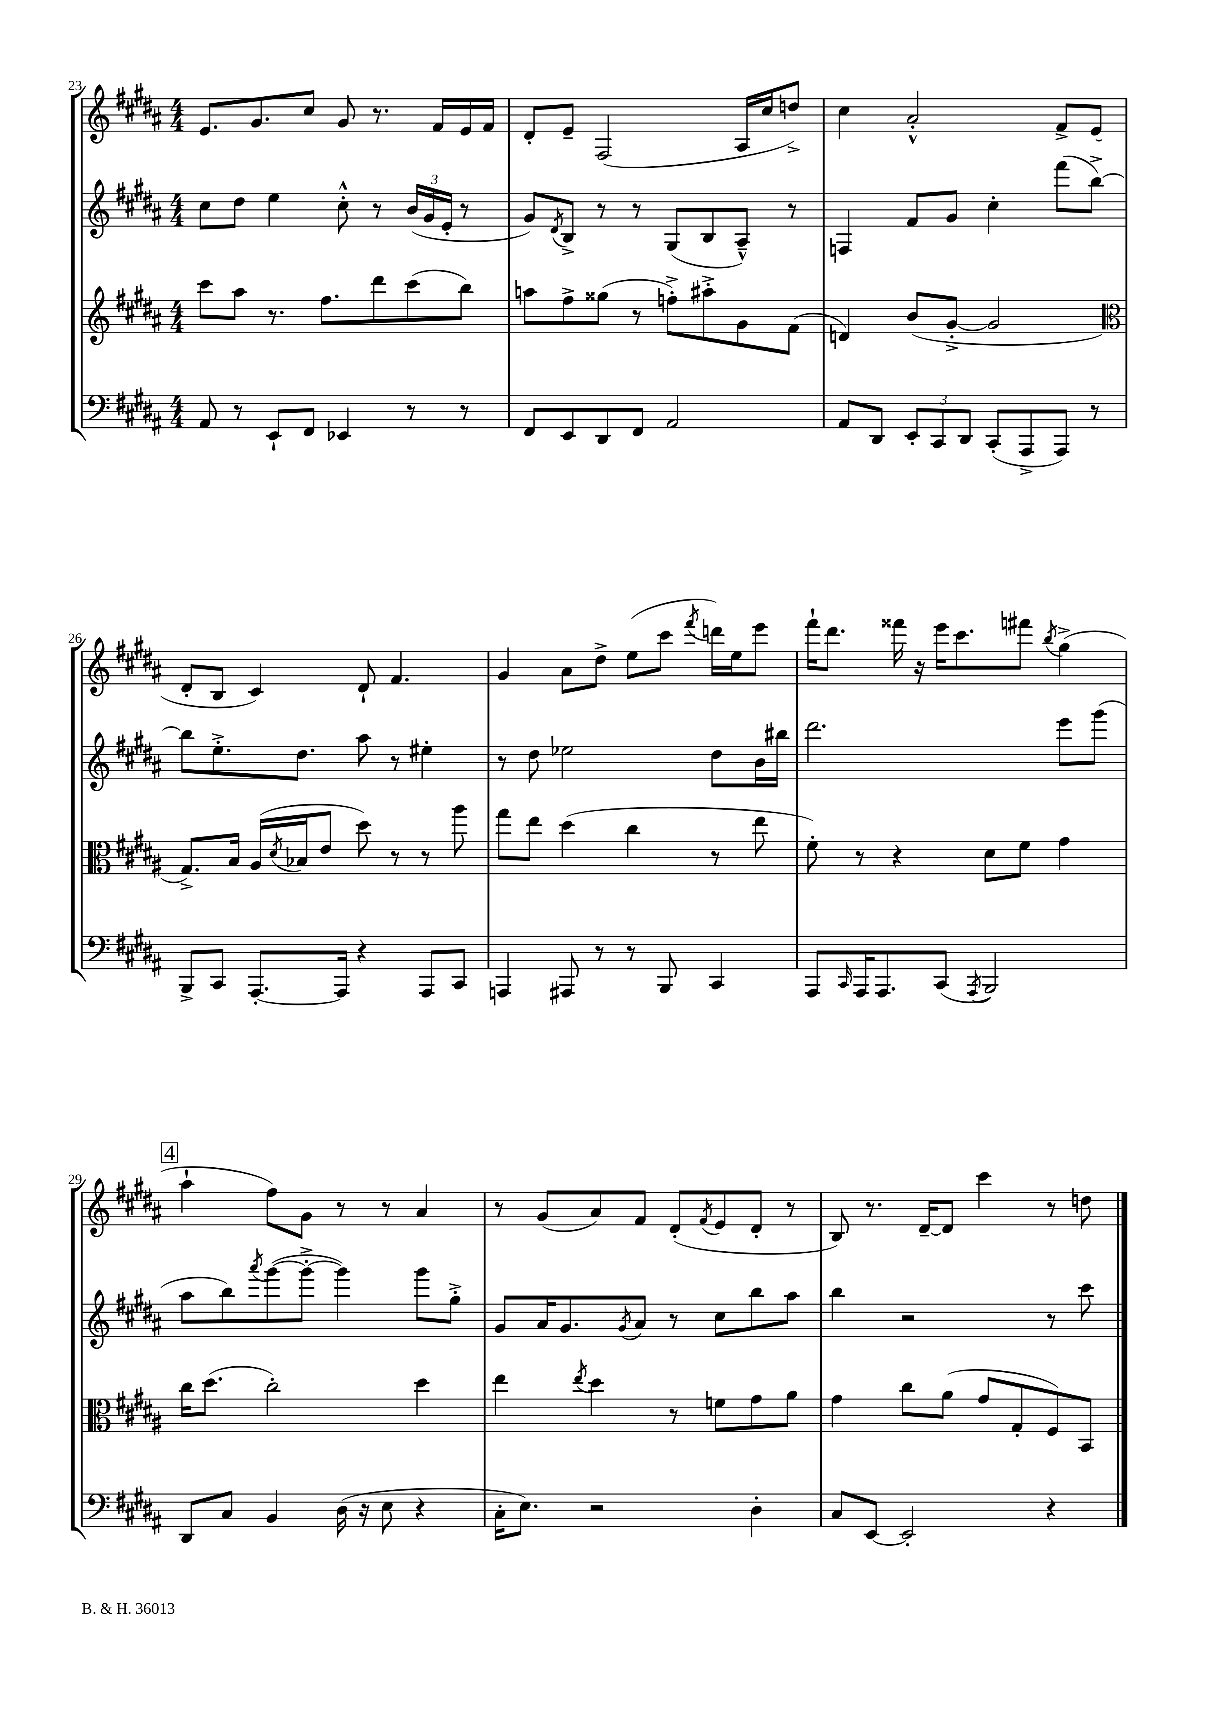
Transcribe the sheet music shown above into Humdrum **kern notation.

**kern	**kern	**kern	**kern
*staff4	*staff3	*staff2	*staff1
*clefF4	*clefG2	*clefG2	*clefG2
*k[f#c#g#d#a#]	*k[f#c#g#d#a#]	*k[f#c#g#d#a#]	*k[f#c#g#d#a#]
*M4/4	*M4/4	*M4/4	*M4/4
8AA#/	8ccc#\L	8cc#\L	8.e/L
8r	8aa#\J	8dd#\J	.
.	.	.	8.g#/
8EE`/L	8.r	4ee\	.
8FF#/J	.	.	8cc#/J
.	8.ff#\L	.	.
4EE-/	.	8cc#'^^\	8g#/
.	8ddd#\	8r	8.r
8r	(8ccc#\	(24b/LL	.
.	.	24g#/	.
.	.	.	16f#/LL
.	.	24e'/JJ	.
8r	8bb\J)	8r	16e/
.	.	.	16f#/JJ
=	=	=	=
8FF#/L	8aa\L	8g#/L)	8d#'/L
.	.	8qd#/	.
8EE/	8ff#^\	8B^/J	8e~/J
8DD#/	(8gg##\J	8r	(2F#/
8FF#/J	8r	8r	.
2AA#/	8ff'^\L)	(8G#/L	.
.	8aa#'^\	8B/	.
.	8g#\	8A#~^^/J)	16A#/LL
.	.	.	16cc#/J
.	(8f#\J	8r	8dd^/J)
=	=	=	=
8AA#/L	4d/)	4F/	4cc#\
8DD#/J	.	.	.
12EE'/L	(8b/L	8f#/L	2a#'^^/
12CC#/	.	.	.
.	[8g#'^/J	8g#/J	.
12DD#/J	.	.	.
(8CC#'/L	2g#/]	4cc#'\	.
8AAA#^/	.	.	.
8AAA#/J)	.	(8fff#\L	8f#^/L
8r	.	[8bb^\J)	(8e/J
=	=	=	=
*	*clefC3	*	*
8BBB^/L	8.G#^/L)	8bb\]L	8d#'/L
8CC#/J	.	8.ee'^\	8B/J
.	16B/Jk	.	.
[8.AAA#'/L	(16A#/LL	.	4c#/)
.	8qd#/	.	.
.	16B-/J	8.dd#\J	.
.	8e/J	.	.
16AAA#/]Jk	.	.	.
4r	8dd#\)	8aa#\	8d#`/
.	8r	8r	4.f#/
8AAA#/L	8r	4ee#'\	.
8CC#/J	8aa#\	.	.
=	=	=	=
4AAA/	8gg#\L	8r	4g#/
.	8ee\J	8dd#\	.
8AAA#/	(4dd#\	2ee-\	8a#\L
8r	.	.	8dd#^\J
8r	4cc#\	.	(8ee\L
8BBB/	.	.	8ccc#\J
.	.	.	8qfff#/
4CC#/	8r	8dd#\L	16ddd\LL)
.	.	.	16ee\J
.	8ee\	16b\L	8eee\J
.	.	16bb#\JJ	.
=	=	=	=
8AAA#/L	8f#'\)	2.ddd#\	16fff#`\LK
.	.	.	8.ddd#\J
16qqCC#/	.	.	.
16AAA#/K	8r	.	.
8.AAA#/	.	.	.
.	4r	.	16fff##\
.	.	.	16r
(8CC#/J	.	.	16eee\LK
.	.	.	8.ccc#\
8qAAA#/	.	.	.
2BBB/)	8d#\L	.	.
.	8f#\J	.	8fff#\J
.	.	.	8qbb/
.	4g#\	8eee\L	(4gg#^\
.	.	(8ggg#\J	.
=	=	=	=
8DD#/L	16cc#\LK	8aa#\L	4aa#`\
.	(8.dd#\J	.	.
8C#/J	.	8bb\)	.
.	.	8qaaa#/	.
4BB/	2cc#'\)	([8ggg#\	8ff#\L)
.	.	8ggg#'^\_J	8g#\J
(16D#\	.	4ggg#\])	8r
16r	.	.	.
8E\	.	.	8r
4r	4dd#\	8ggg#\L	4a#/
.	.	8gg#'^\J	.
=	=	=	=
16C#'\LK	4ee\	8g#/L	8r
8.E\J)	.	.	.
.	.	16a#/K	(8g#/L
.	.	8.g#/	.
.	8qee/	.	.
2r	4dd#\	.	8a#/)
.	.	8qg#/	.
.	.	8a#/J	8f#/J
.	8r	8r	(8d#'/L
.	.	.	8qf#/
.	8f\L	8cc#\L	8e/
4D#'\	8g#\	8bb\	8d#'/J
.	8a#\J	8aa#\J	8r
=	=	=	=
8C#/L	4g#\	4bb\	8B/)
[8EE/J	.	.	8.r
2EE'/]	8cc#\L	2r	.
.	.	.	[16d#~/LK
.	(8a#\J	.	8d#/]J
.	8g#/L	.	4ccc#\
.	8G#'/	.	.
4r	8F#/)	8r	8r
.	8BB/J	8ccc#\	8dd\
==	==	==	==
*-	*-	*-	*-
